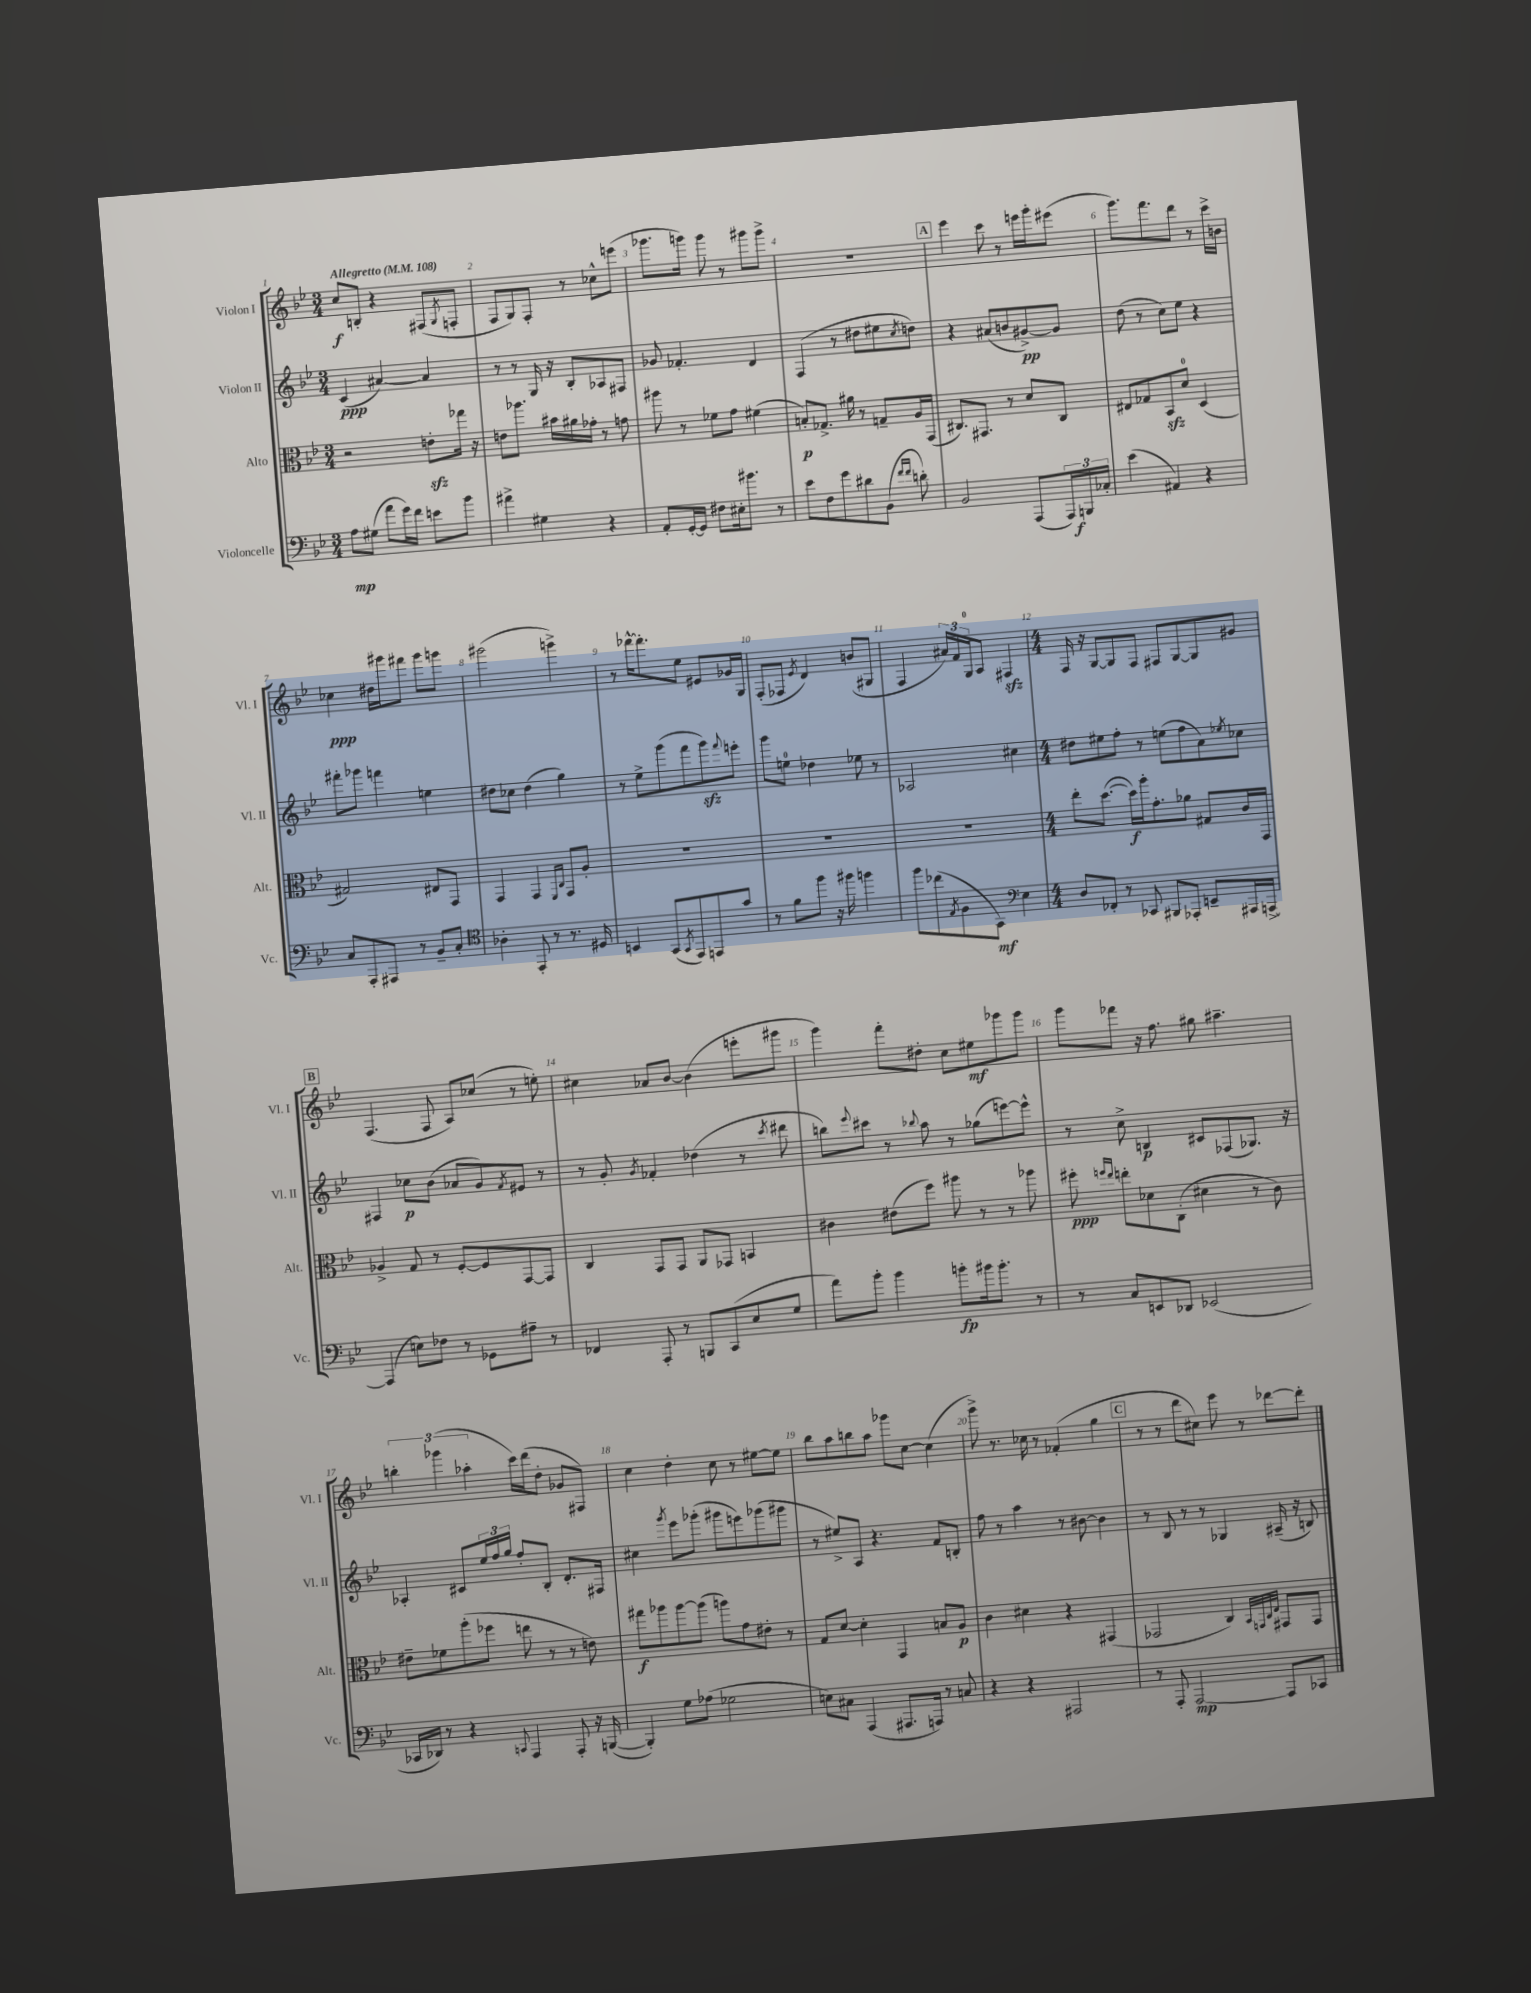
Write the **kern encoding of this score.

**kern	**kern	**kern	**kern
*staff4	*staff3	*staff2	*staff1
*clefF4	*clefC3	*clefG2	*clefG2
*k[b-e-]	*k[b-e-]	*k[b-e-]	*k[b-e-]
*M3/4	*M3/4	*M3/4	*M3/4
*MM108	*MM108	*MM108	*MM108
8A\L	2r	(4c/	8cc/L
(8G#\J	.	.	8B'/J
8a\L	.	[4a#/)	4r
16g\L)	.	.	.
16f\JJ	.	.	.
8e\L	8e'\L	4a#/]	(8F#/L
.	.	.	8qG/
8b-\J	16gg-\Jk	.	8F'/J
.	16r	.	.
=	=	=	=
4a#^\	8e\L	8r	8F/L
.	8.aa-\J	8r	8G/)
4G#\	.	16G/	8F'/J
.	16b#\LL	16r	.
.	16a#\	8B-'/L	8r
.	16g-'\JJ	.	.
4r	8r	8A-/	8cc-^^\L
.	8g\	8F#/J	(8eee\J
=	=	=	=
8AA'/L	8aa#\	8g-/	8.ggg-\L
[16GG'/L	8r	4.f-'/	.
16GG/]JJ	.	.	16ggg\Jk)
8F#\L	8f-\L	.	8ggg\
16E#'\k	8g\J	.	8r
8.b#\J	.	.	.
.	(4f#\	4d/	8ggg#\L
8r	.	.	8ggg#^\J
=	=	=	=
8e-\L	8B'/L)	(4F/	2.r
8F\	8.G-^/J	.	.
8g\	.	8r	.
.	16a#\	.	.
8d#\	8r	8dd#\L	.
(8BB-\J	8G~/L	8ee#\	.
16qqf/LL	.	.	.
16qqf/JJ	.	8qcc/	.
8d'\)	16A/L	8dd\J)	.
.	(16GG/JJ	.	.
=	=	=	=
2BB-/	8.C#/L)	4r	4eee-\
.	8.GG#/J	.	.
.	.	(8a#/L	8ccc\
.	8r	8b/	8r
(8AAA/L	8d/L	[8g#^/)	16eee\LL
.	.	.	16ggg'\J
24AAA/L)	8C#/J	8g#/]J	(8eee#\J
24BBB/	.	.	.
24C-'/JJ	.	.	.
=	=	=	=
(4e-\	8E#/L	(8dd\	8.ggg\L)
.	8G-/	8r	.
.	.	.	8.fff\
4AA#/)	8BB-/	8cc\L)	.
.	8d/J	8ee-\J	8ddd\J
4r	(4D/	4r	8r
.	.	.	16ccc^\LL
.	.	.	16b\JJ
=	=	=	=
8C/L	2G#/)	8fff#'\L	4cc-\
8AAA'/	.	8ggg-\J	.
8AAA#/J	.	4fff\	16dd#\LL
.	.	.	16ggg#\J
8r	.	.	8fff#\J
8BB-~/L	8E#/L	4ee\	8ggg#\L
8C'/J	8GG/J	.	8ggg\J
=	=	=	=
*clefC4	*	*	*
4A-'\	4GG/	8dd#\L	(2ggg#\
.	.	8cc-\J	.
8EE-'/	4GG/	(4dd#\	.
8r	.	.	.
.	16qqFF/LL	.	.
.	16qqC/JJ	.	.
8.r	8GG/L	4gg\)	4ggg^\)
.	8A'/J	.	.
16D#/	.	.	.
=	=	=	=
4BB/	2.r	8r	8r
.	.	8ee-^\L	[16fff-^^\LK
.	.	.	8.fff-'\]
(8GG/L	.	(8ggg\	.
8qGG/	.	.	.
8EE-/)	.	8fff\	8ee-\J
8EE/	.	8ggg\)	8e#/L
.	.	8qqfff/	.
8g/J	.	8eee'\J	16g-/L
.	.	.	16G/JJ
=	=	=	=
8r	2.r	8ggg\L	(8F'/L
8f\L	.	8ee\J	8F-/J
.	.	.	8qe-/
8ff\J	.	4dd-\	4d/)
16r	.	.	.
16ff#\	.	.	.
4ff\	.	8ee-\	(8b/L
.	.	8r	8G#/J
=	=	=	=
8ff\L	2.r	2A-/	4F/
(8cc-\	.	.	.
8qE-/	.	.	.
8F\	.	.	24a#/LL)
.	.	.	24f/
.	.	.	24G/J
8GG\J)	.	.	8A/J
*clefF4	*	*	*
4E-\	.	4cc#\	4F#/
=	=	=	=
*M4/4	*M4/4	*M4/4	*M4/4
8D/L	8ee-'\L	8dd#\L	16F/
.	.	.	16r
8FF-'/J	([8.dd\J	8ee#\	[8G/L
8r	.	8ff'\J	8G/]
.	16dd\]LL)	.	.
8CC-/	16aa'\J	8r	8F/J
.	8.g'\	.	.
8BBB#/L	.	(8ee\L	8F#/L
8AAA-'/J	8a-\J	8ff\	[8G/
8EE~/L	8G#/L	8a\)	8G/]
.	.	8qee-/	.
16AAA#/L	16c/L	8cc-\J	8g#/J
[16AAA^/JJ	16GG/JJ	.	.
=	=	=	=
(4AAA/]	4A-^/	4F#/	(4.F/
8E\L)	8G/	8cc-\L	.
8F-\J	8r	(8b-\J	8F/
8r	[8F'/L	8a-/L	8A/L)
8GG-\L	8F/]	8g/)	(8cc-/J
.	.	8qf/	.
8A#~\J	[8GG/	8e#/J	8r
8r	8GG/]J	8r	8ee'\)
=	=	=	=
4FF-/	4C/	8r	4cc#\
.	.	8g'/	.
.	.	8qg/	.
8AAA'/	8GG/L	4f-'/	8a-/L
8r	8GG/J	.	[8b-/J
8BBB/L	8AA/L	(4dd-\	(4b-\]
(8CC/	8GG-/J	.	.
8E-/	4BB/	8r	8eee'\L
.	.	8qccc/	.
8G/J	.	8ddd#\	8ggg#\J
=	=	=	=
8a\L)	4c#\	8bb\L)	4ggg\)
.	.	8qqeee-/	.
8b-'\J	.	8ccc#\J	.
4b-\	(8e#\L	8r	8fff'\L
.	.	8qqbb-/	.
.	8ff\J)	8aa\	8dd#'\J
8b'\L	8aa#\	8r	8cc\L
16b#\k	8r	(8gg-\L	8ee#\
8.b#'\J	.	.	.
.	8r	[8eee\)	8ggg-\
8r	8aa-\	8eee^^\]J	8ggg-\J
=	=	=	=
8r	8ff#'\	8r	8ggg\L
.	16qqff/LL	.	.
.	16qqee-/JJ	.	.
8C/L	8ee'\L	8cc^\	8fff-\J
8EE/	8d-\	4B/	16r
.	.	.	8.ff\
8DD-/J	(8C'\J	.	.
(2EE-/	4d#\	8c#/L	8gg#\
.	.	(8F-/	4.aa#~\
.	8r	8.G-/J)	.
.	8c\)	.	.
.	.	16r	.
=	=	=	=
16CC-/LL	8e#~\L	4A-'/	6bb'\
16DD-/JJ)	.	.	.
8r	8f-\	.	.
.	.	.	(6ggg-\
4r	(8aa'\	8c#/L	.
.	.	.	6aa-'\
.	8ff-\J	24ee-/L	.
.	.	24ff/	.
.	.	24gg/JJ	.
8qqCC/	.	.	.
4AAA/	8ee\	8ff'/L	16ccc\LL)
.	.	.	(16ddd\J
.	8r	8B-'/J	8dd'\J
8AAA'/	8r	8.d'/L	8g-/L
16r	8e\)	.	8F#/J)
([16BBB/	.	16F#/Jk	.
=	=	=	=
4BBB'/])	8gg#\L	4cc#\	4cc\
.	8aa-\	.	.
.	.	8qggg/	.
8G\L	[8aa-\	8eee-\L	4dd'\
(8A-\J	(8aa-\]J	(8ggg-'\J	.
2G-\	8aa\L)	8ggg#\L	8cc\
.	8g\	8eee\)	8r
.	8e#'\J	(8ggg-\	[8ee#\L
.	8r	8ggg#\J	8ee#\]J
=	=	=	=
8E\L)	8G/L	8r	8bb-\L
8C#\J	[8d/J	8ee#^/L)	8aa\
(4AAA/	4d'\]	8A/J	8bb\
.	.	4.r	8aa\J
8.AAA#/L	4GG/	.	8ggg-\L
.	.	.	[8cc\J
16AAA/Jk)	.	.	.
8r	8B/L	8f/L	(4cc\]
8C/	8A/J	8B'/J	.
=	=	=	=
4r	4c\	8ff\	8ggg^\)
.	.	8r	8.r
4r	4d#\	4aa\	.
.	.	.	16cc-\
.	.	.	8r
2AAA#/	4r	8r	(4f-'/
.	.	[8b#\	.
.	(4GG#/	4b#\]	4gg\
=	=	=	=
8r	2GG-/	8r	8r
8AAA'/	.	8B-/	8r
[2AAA/	.	8r	8ddd\L
.	.	8r	8cc#\J)
.	4C/)	4G-/	8eee-\
.	.	.	8r
.	32qqBB-/LLL	.	.
.	32qqGG/	.	.
.	32qqC/	.	.
.	32qqE-/JJJ	.	.
8AAA/]L	8GG#/L	(16A#~/	[8ddd-\L
.	.	16r	.
8CC-/J	8GG#/J	8B/)	8ddd-'\]J
==	==	==	==
*-	*-	*-	*-
